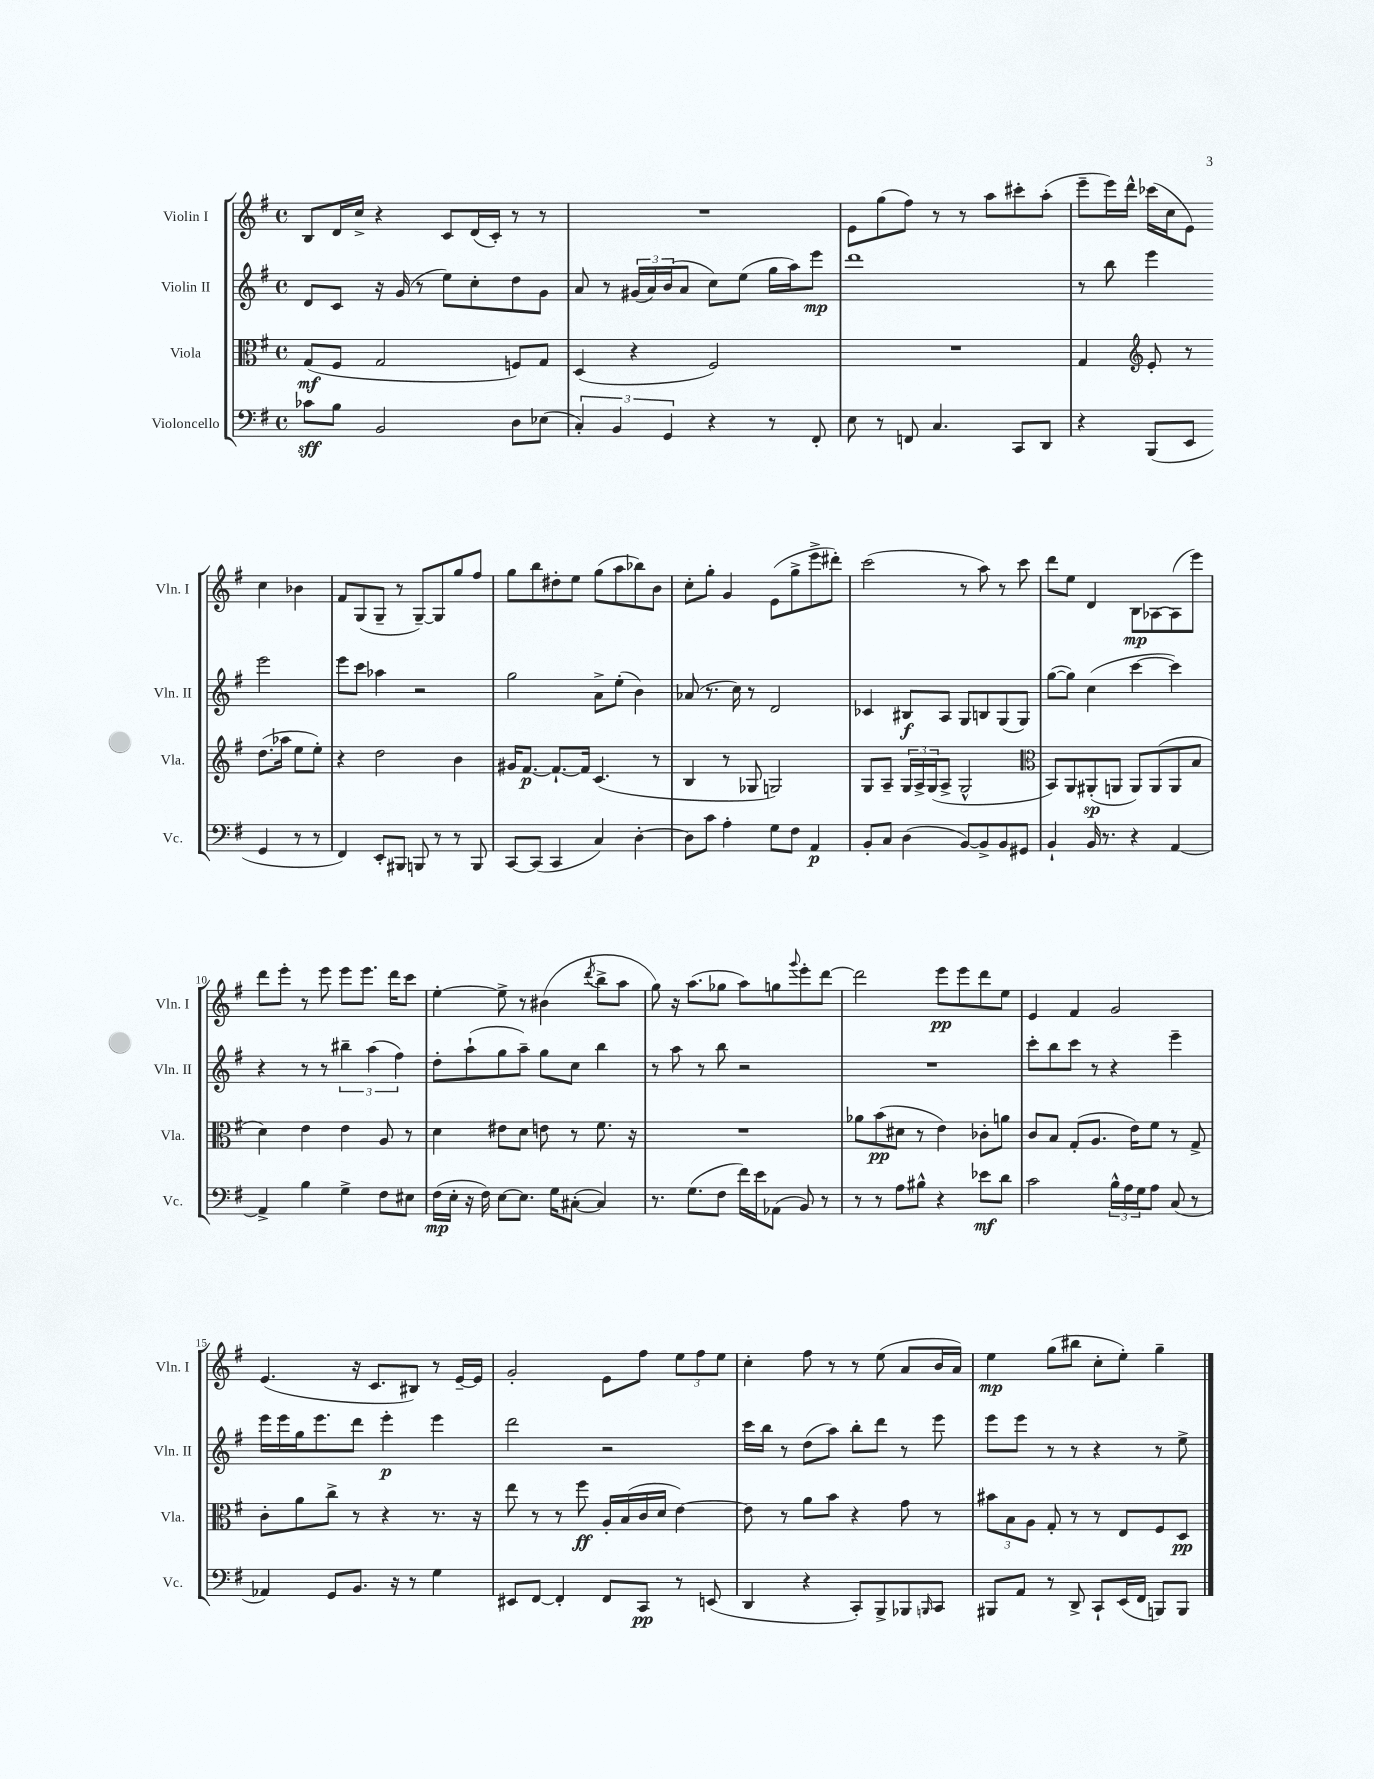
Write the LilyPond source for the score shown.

<<
\new StaffGroup <<
\new Staff = "s0" \with { instrumentName = "Violin I" shortInstrumentName = "Vln. I" } {
    \clef treble \key g \major \defaultTimeSignature \time 4/4
    b8 d'16 c''16-> r4 c'8 d'16( c'16-.) r8 r8 |
    R1 |
    e'8 g''8( fis''8) r8 r8 a''8 cis'''8-. a''8-.( |
    e'''8-- e'''16) d'''16-^ ces'''16( c''16 e'8) c''4 bes'4 |
    fis'8 g8( g8-- r8 g8~--) g8 g''8 fis''8 |
    g''8 b''8 dis''8-. e''8 g''8( a''8 bes''8) b'8 |
    c''8-. g''8-. g'4 e'8( g''8-> e'''8-> dis'''8-.) |
    c'''2( r8 a''8) r8 c'''8 |
    d'''8 e''8 d'4 b8\mp aes8~ aes8( e'''8) |
    d'''8 e'''8-. r8 e'''8 e'''8 e'''8. d'''16 c'''8 |
    e''4~-. e''8-> r8 bis'4( \acciaccatura { d'''8 } b''8-> a''8 |
    g''8) r16 a''8.( ges''8 a''8) g''8 \appoggiatura { g'''8 } e'''8-. d'''8~ |
    d'''2 e'''8\pp e'''8 d'''8 e''8 |
    e'4 fis'4 g'2 |
    e'4.( r16 c'8. bis8) r8 e'16~-- e'16 |
    g'2-. e'8 fis''8 \tuplet 3/2 { e''8 fis''8 e''8 } |
    c''4-. fis''8 r8 r8 e''8( a'8 b'16 a'16) |
    e''4\mp g''8( bis''8 c''8-. e''8-.) g''4-- \bar "|." |
}
\new Staff = "s1" \with { instrumentName = "Violin II" shortInstrumentName = "Vln. II" } {
    \clef treble \key g \major \defaultTimeSignature \time 4/4
    d'8 c'8 r16 g'16( r8 e''8) c''8-. d''8 g'8 |
    a'8 r8 \tuplet 3/2 { gis'16( a'16) b'16( } a'8 c''8) e''8( g''16 a''16) e'''8\mp |
    d'''1 |
    r8 b''8 e'''4 e'''2 |
    e'''8 c'''8 aes''4 r2 |
    g''2 a'8-> e''8-.( b'4) |
    aes'8( r8. c''16) r8 d'2 |
    ces'4 bis8\f a8 g8 b8 g8( g8) |
    g''8~( g''8) c''4( c'''4~ c'''4) |
    r4 r8 r8 \tuplet 3/2 { bis''4-- a''4( fis''4) } |
    d''8-. a''8-!( g''8 a''8--) g''8 c''8 b''4 |
    r8 a''8 r8 b''8 r2 |
    R1 |
    c'''8-. b''8 c'''8 r8 r4 e'''4-- |
    e'''16 e'''16 g''16 e'''8. d'''8 e'''4-.\p e'''4 |
    d'''2 r2 |
    c'''16 b''16 r8 d''8( a''8) b''8-. d'''8 r8 e'''8 |
    e'''8 e'''8 r8 r8 r4 r8 e''8-> \bar "|." |
}
\new Staff = "s2" \with { instrumentName = "Viola" shortInstrumentName = "Vla." } {
    \clef alto \key g \major \defaultTimeSignature \time 4/4
    g8\mf( fis8 g2 f8) g8 |
    d4( r4 fis2) |
    R1 |
    g4 \clef treble e'8-. r8 d''8.( aes''16 e''8 e''8-.) |
    r4 d''2 b'4 |
    gis'16 fis'8.~\p fis'8.~-! fis'16 c'4.( r8 |
    b4 r8 ges8 g2) |
    g8 a8-- \tuplet 3/2 { g16 a16-> g16( } a8-> g2-^ |
    \clef alto b,8) a,8 ais,8-.\sp( a,8 a,8) a,8( a,8 b8 |
    d'4) e'4 e'4 a8 r8 |
    d'4 eis'8 d'8 e'8 r8 fis'8. r16 |
    R1 |
    aes'8 b'8\pp( dis'8 r8 e'4) ces'8-. a'8 |
    c'8 b8 g8-.( a8. e'16) fis'8 r8 g8-> |
    c'8-. a'8 c''8-> r8 r4 r8. r16 |
    e''8 r8 r8 fis''8\ff a16-. b16( c'16 d'16 e'4~) |
    e'8 r8 a'8 b'8 r4 g'8 r8 |
    \tuplet 3/2 { bis'8 b8 a8 } g8-. r8 r8 e8 fis8 d8\pp \bar "|." |
}
\new Staff = "s3" \with { instrumentName = "Violoncello" shortInstrumentName = "Vc." } {
    \clef bass \key g \major \defaultTimeSignature \time 4/4
    ces'8\sff b8 b,2 d8 ees8( |
    \tuplet 3/2 { c4-.) b,4 g,4 } r4 r8 fis,8-. |
    e8 r8 f,8 c4. c,8 d,8 |
    r4 b,,8( e,8 g,4 r8 r8 |
    fis,4) e,8-. bis,,8 b,,8 r8 r8 b,,8 |
    c,8~ c,8( c,4 c4) d4~-. |
    d8 c'8 a4-. g8 fis8 a,4\p |
    b,8-. c8 d4( b,8~) b,8-> b,8 gis,8 |
    b,4-! b,16 r8. r4 a,4~ |
    a,4-> b4 g4-> fis8 eis8 |
    fis16\mp( e16-. r16 fis16) e8~ e8. g16 cis8~-.( cis4) |
    r8. g8.( fis8 fis'16) e'16 aes,8( b,8) r8 |
    r8 r8 a8 bis8-^ r4 ees'8\mf d'8 |
    c'2 \tuplet 3/2 { b16-^ a16 g16 } a8 c8( r8 |
    aes,4) g,8 b,8. r16 r8 g4 |
    eis,8 fis,8~ fis,4-. fis,8 c,8\pp r8 e,8( |
    d,4 r4 c,8-.) b,,8-> bes,,8 \grace { b,,16 } c,8 |
    bis,,8 a,8 r8 d,8-> c,8-! e,16( fis,16 b,,8) b,,8 \bar "|." |
}
>>
>>
